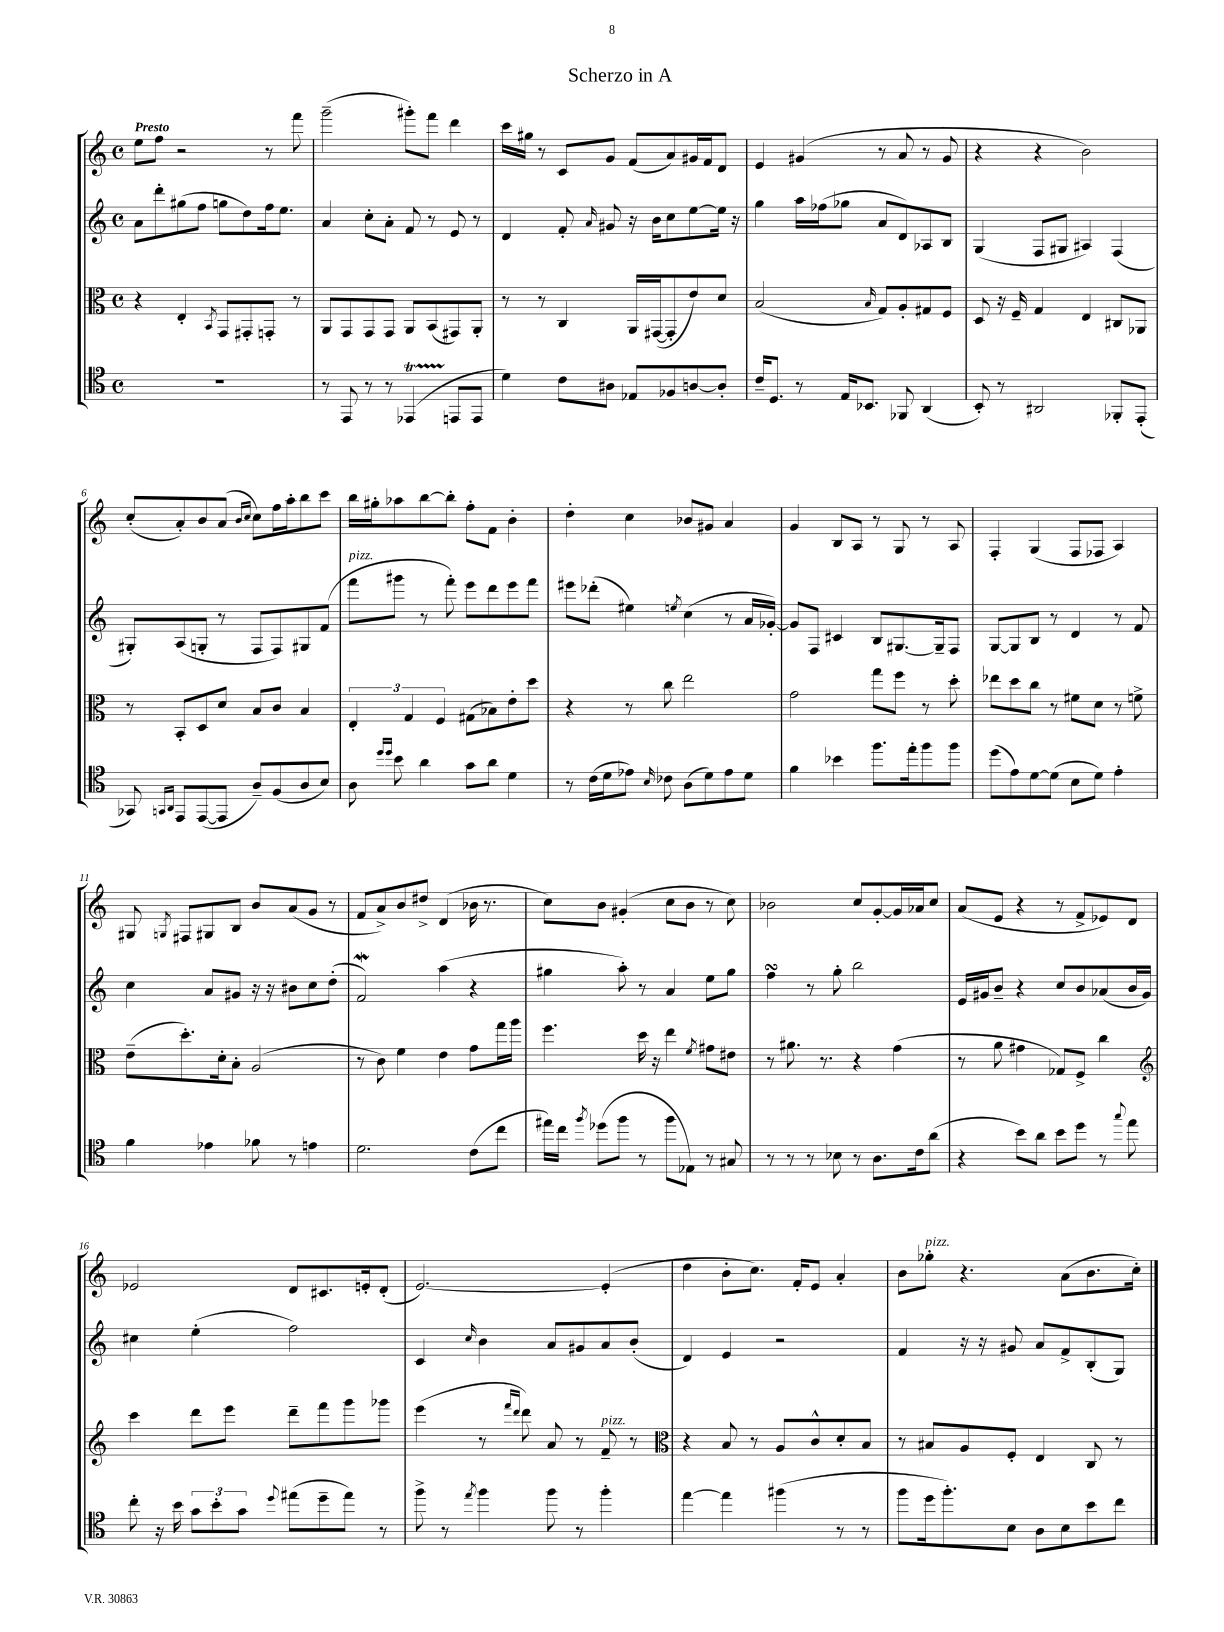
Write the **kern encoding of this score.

**kern	**kern	**kern	**kern
*staff4	*staff3	*staff2	*staff1
*clefC4	*clefC3	*clefG2	*clefG2
*k[]	*k[]	*k[]	*k[]
*M4/4	*M4/4	*M4/4	*M4/4
*met(c)	*met(c)	*met(c)	*met(c)
1r	4r	8a	8ee
.	.	8ddd'	8ff
.	4E'	(8gg#	2r
.	.	8ff	.
.	8qBB	.	.
.	8GG	8gg	.
.	8GG#'	8dd)	.
.	8GG'	16ff	8r
.	.	8.ee	.
.	8r	.	8fff
=	=	=	=
8r	8AA	4a	(2ggg~
8EE	8GG	.	.
8r	8GG	8cc'	.
8r	8GG	8a'	.
(4EE-	8AA	8f	8ggg#')
.	(8BB	8r	8fff
8EE	8GG#)	8e	4ddd
8EE	8AA'	8r	.
=	=	=	=
4d)	8r	4d	16ccc
.	.	.	16gg#
.	8r	.	8r
8c	4C	8f'	8c
.	.	16qqa	.
8A#	.	8g#	8g
8E-	16AA	16r	(8f
.	([16GG#	16b	.
8F-	8GG#']	8cc	8a)
[8A	8e)	[8ee	16g#
.	.	.	16f
8A']	8d	16ee]	8d
.	.	16r	.
=	=	=	=
16c~	(2B	4gg	4e
8.D	.	.	.
8r	.	16aa	(4g#
.	.	(16ff-	.
16E	.	8gg-	.
8.BB-	.	.	.
.	16qqB	.	.
.	8G)	8a	8r
8FF-	8A'	8d)	8a
(4AA	8G#	8A-	8r
.	8F	8B	8g#
=	=	=	=
8BB')	8D	(4G	4r
8r	16r	.	.
.	16F~	.	.
2AA#	4G	8F	4r
.	.	8G#	.
.	4E	4A#)	2b)
8FF-'	8C#	(4F	.
(8EE'	8AA-	.	.
=	=	=	=
8GG-)	8r	8G#')	(8cc'
16qqGG	.	.	.
16qqAA	.	.	.
8EE	8BB'	(8A	8a')
([8EE	8D	8G'	8b
8EE]	8d	8r	(8a
.	.	.	16qqb
.	.	.	16qqcc
8A~)	8B	8F	8cc)
(8F	8c	8F)	16ff
.	.	.	16aa'
8A	4B	8G#	8bb
8B)	.	(8f	8ccc
=	=	=	=
8A	6E'	8fff	16bb
.	.	.	16gg#'
16qqdd	.	.	.
16qqdd	.	.	.
8b	.	8ggg#	8aa-
.	6G	.	.
4a	.	8r	[8bb
.	6F	.	.
.	.	8fff')	8bb']
8g	(8G#	8eee	8ff'
8a	8B-)	8ddd	8f
4d	8e'	8eee	4b'
.	8dd	8fff	.
=	=	=	=
8r	4r	8eee#	4dd'
(16c	.	(8ddd-'	.
16d	.	.	.
8e-)	8r	4ee#)	4cc
16qqB	.	.	.
8c-	8cc	.	.
.	.	8qee	.
(8A	2ee	(4cc	8b-
8d)	.	.	8g#
8e-	.	8r	4a
8d	.	16a	.
.	.	[16g-')	.
=	=	=	=
4f	2g	8g-]	4g
.	.	8F	.
4b-	.	4c#	8B
.	.	.	8A
8.ff	8gg	8B	8r
.	8ff	[8.G#	8G
16ee'	.	.	.
8ff	8r	.	8r
.	.	16G#~]	.
8ff	8dd'	8F	8A
=	=	=	=
(8dd	8ee-	[8G	4F'
8e)	8dd	8G]	.
[8d	8cc	8B	(4G
(8d]	8r	8r	.
8B	8f#	4d	8F
8d)	8d	.	8F-
4e'	8r	8r	4A)
.	8f^	8f	.
=	=	=	=
4f	(8e~	4cc	8G#
.	.	.	8qG
.	8.dd')	.	8F#
4e-	.	8a	8G#
.	16d'	.	.
.	8B'	8g#	8B
8f-	(2A	16r	8b
.	.	16r	.
8r	.	8b#	(8a
4e	.	8cc	8g
.	.	(8dd'	8r
=	=	=	=
2.d	8r	2f)	8f
.	8c)	.	8a^)
.	4f	.	8b
.	.	.	8dd#^
.	4e	(4aa	(4d
(8c	8g	4r	16b-
.	.	.	8.r
8cc	16gg	.	.
.	16aa	.	.
=	=	=	=
16ee#)	4.ff	4gg#	8cc)
16cc	.	.	.
8qff	.	.	.
(8dd-	.	.	8b
8ff	.	8aa')	(4g#'
8r	16dd	8r	.
.	16r	.	.
8ff	4ee	4a	8cc
8E-)	.	.	8b
.	8qf	.	.
8r	8g#	8ee	8r
8G#	8e#	8gg#	8cc)
=	=	=	=
8r	8r	4ff	2b-
8r	8.a#	.	.
8r	.	8r	.
.	8.r	.	.
8B-	.	8gg'	.
8r	4r	2bb	8cc
8.A	.	.	[8g'
.	(4g	.	16g]
16c	.	.	16a-
(8a	.	.	8cc
=	=	=	=
4r	8r	16e	(8a
.	.	16g#	.
.	8a	8b~	8e
8b)	4g#	4r	4r
8a	.	.	.
8b	8G-)	8cc	8r
8dd	8F^	8b	8f^
8r	4cc	(8a-	8e-)
8qqgg	.	.	.
8ee	.	16b	8d
.	.	16g#)	.
=	=	=	=
*	*clefG2	*	*
8cc'	4ccc	4cc#	2e-
16r	.	.	.
16b	.	.	.
12g	8ddd	(4ee'	.
12b'	.	.	.
.	8eee	.	.
12g	.	.	.
8qqdd	.	.	.
(8ee#	8ddd~	2ff)	8d
8dd~	8fff	.	8.c#
8ee#)	8ggg	.	.
.	.	.	16e'
8r	8ggg-	.	(8d'
=	=	=	=
8ff^	(4eee	4c	[2.e)
8r	.	.	.
8qee	.	16qqcc	.
4ff	8r	4b	.
.	16qqfff	.	.
.	16qqddd	.	.
.	8ddd)	.	.
8ff	8a	8a	.
8r	8r	8g#	.
4ff'	8f~	8a	(4e']
.	8r	(8b'	.
=	=	=	=
*	*clefC3	*	*
[4ee	4r	4d)	4dd
4ee]	8B	4e	8b'
.	8r	.	8.cc)
(4ff#	8A	2r	.
.	.	.	16f'
.	8c^^	.	8e
8r	8d'	.	4a'
8r	8B	.	.
=	=	=	=
8ff	8r	4f	8b
16dd	8B#	.	8gg-'
8.ff')	.	.	.
.	8A	16r	4.r
.	.	16r	.
8B	8F'	8g#	.
8A	4E	8a	.
8B	.	8f^	(8a
8b	8C	(8B'	8.b
8cc	8r	8G)	.
.	.	.	16cc')
==	==	==	==
*-	*-	*-	*-
